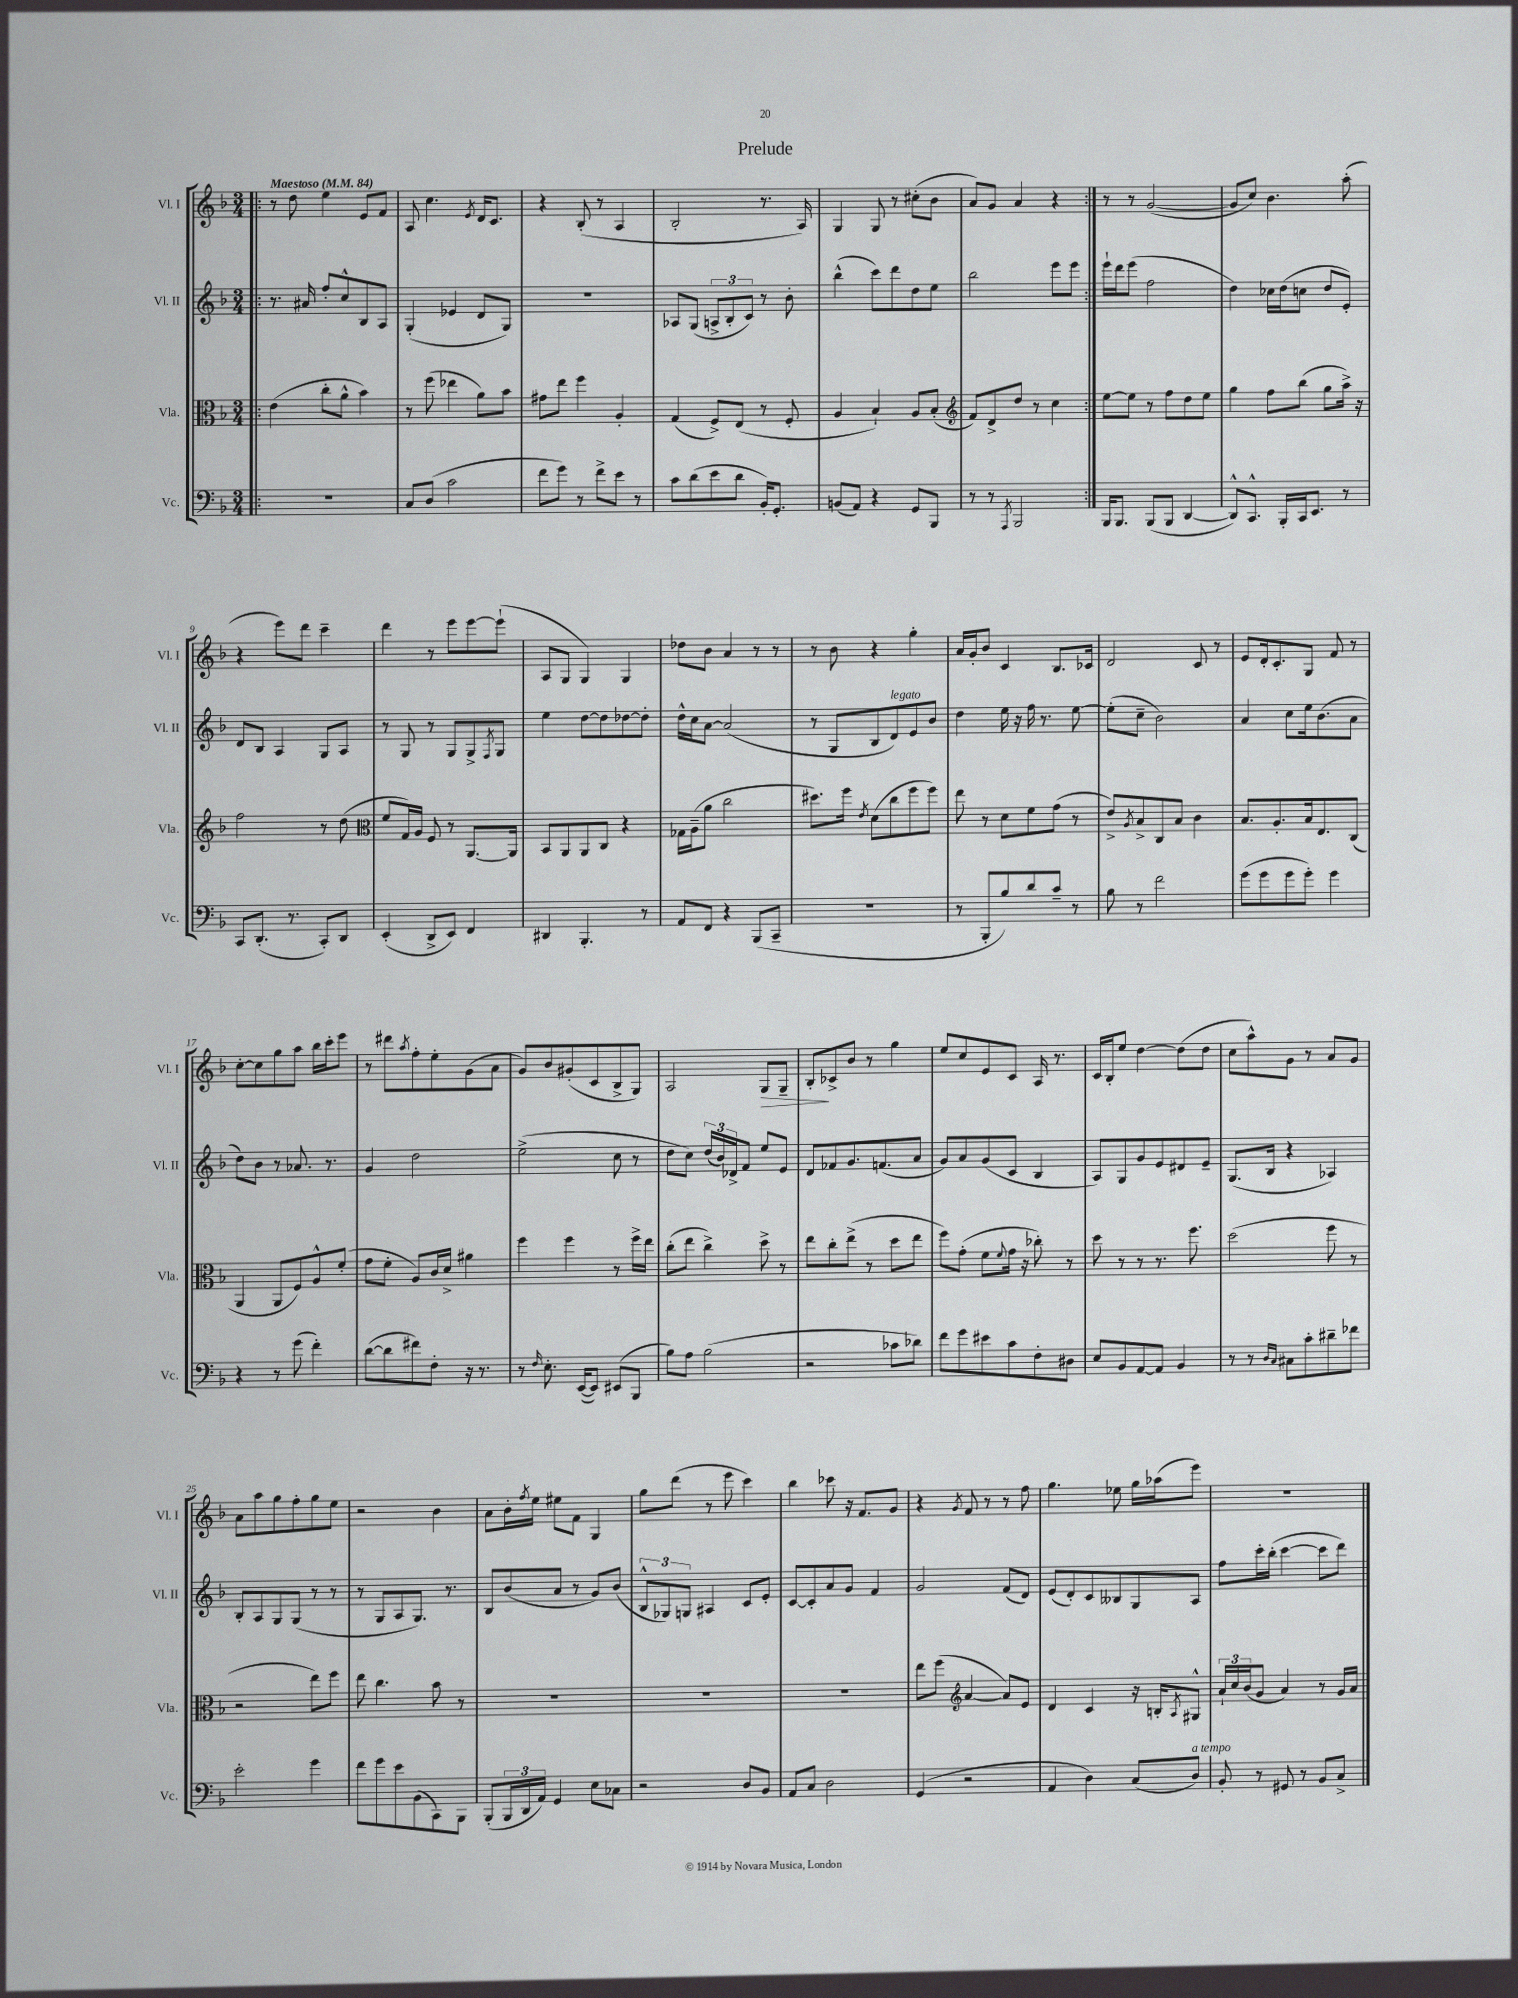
\header { title = "Prelude" }
<<
\new StaffGroup <<
\new Staff = "s0" \with { instrumentName = "Vl. I" shortInstrumentName = "Vl. I" } {
    \clef treble \key f \major \numericTimeSignature \time 3/4 \tempo "Maestoso" 4 = 84
    \repeat volta 2 { \bar ".|:" r8 d''8 e''4 e'8 f'8 |
    a8 c''4. \acciaccatura { e'8 } d'16 c'8. |
    r4 bes8-.( r8 a4 |
    bes2-. r8. a16) |
    g4 g8 r8 cis''8-.( bes'8 |
    a'8) g'8 a'4 r4 | }
    r8 r8 g'2~( |
    g'8 c''8) bes'4. a''8-.( |
    r4 e'''8) d'''8 c'''4-- |
    d'''4 r8 e'''8 e'''8~ e'''8-!( |
    a8 g8 g4) g4 |
    des''8 bes'8 a'4 r8 r8 |
    r8 bes'8 r4 g''4-. |
    a'16 g'16-. bes'8 c'4 bes8. ces'16 |
    d'2 c'8 r8 |
    e'8 d'16-. c'8.-. g8 f'8 r8 |
    c''8~-. c''8 g''8 a''8 bes''16 c'''16-. e'''8 |
    r8 dis'''8 \acciaccatura { a''8 } f''8-. e''8-. g'8( a'8 |
    g'8) bes'8 gis'8-.( c'8 bes8-> g8) |
    a2 g8\> g8-- |
    bes8-.\! ces'8-> bes'8 r8 g''4 |
    e''8 c''8 e'8 c'8 a16 r8. |
    c'16 bes16-. e''8 d''4~ d''8( d''8 |
    c''8 a''8-^) g'8 r8 a'8 g'8 |
    a'8 a''8 g''8 f''8-. g''8 e''8 |
    r2 bes'4 |
    a'8 bes'16-. \acciaccatura { f''8 } e''16 eis''8 f'8 g4 |
    g''8 d'''8( r8 e'''8 c'''4) |
    bes''4 ces'''8 r16 f'8. g'8 |
    r4 \acciaccatura { g'8 } f'8 r8 r8 f''8 |
    g''4. ees''8 g''16 aes''16( e'''8) |
    R2. \bar "|." |
}
\new Staff = "s1" \with { instrumentName = "Vl. II" shortInstrumentName = "Vl. II" } {
    \clef treble \key f \major \numericTimeSignature \time 3/4
    \repeat volta 2 { \bar ".|:" r8. ais'16 f''8-. c''8-^ bes8 a8 |
    g4-.( ees'4 d'8 g8) |
    R2. |
    aes8 g8( \tuplet 3/2 { a8-> bes8-. c'8) } r8 bes'8-. |
    bes''4-^( c'''8) d'''8 d''8 e''8 |
    bes''2 e'''8 e'''8 | }
    e'''16-! d'''16 e'''8( f''2 |
    d''4) ces''16 d''16( c''8 d''8 e'8-.) |
    d'8 bes8 a4 g8 a8 |
    r8 g8 r8 g8 g8-> \acciaccatura { f8 } g8 |
    e''4 d''8~ d''8 des''8~ des''8-. |
    d''16-^ c''16 a'8~ a'2( |
    r8 g8 bes8 d'8^\markup { \italic "legato" }) e'8 bes'8 |
    d''4 e''16 r16 f''16 r8. e''8~ |
    e''8-.( c''8-- bes'2) |
    a'4 c''8 e''16 bes'8.( a'8 |
    d''8) bes'8 r8 aes'8. r8. |
    g'4 d''2 |
    e''2->( c''8 r8 |
    d''8 c''8) \tuplet 3/2 { d''16( bes'16) des'16-> } f'8 e''8 e'8 |
    d'8 fes'8 g'8. f'8.( a'8 |
    g'8) a'8 g'8( c'8 bes4 |
    a8) g8 g'8 e'8 dis'8 e'8-- |
    g8.( bes16 r4 aes4) |
    bes8-. a8 g8 g8( r8 r8 |
    r8 g8 a8 g8.) r8. |
    bes8 bes'8( a'8 r8 g'8) bes'8( |
    \tuplet 3/2 { bes8-^ ges8) g8 } ais4 c'8 e'8-. |
    c'8~ c'8-. a'8 g'8 f'4 |
    g'2 f'8( d'8) |
    e'8( d'8-.) c'8 beses8 g8 a8 |
    f''8 c'''16-. bes''16-.( c'''4~ c'''8 d'''8) \bar "|." |
}
\new Staff = "s2" \with { instrumentName = "Vla." shortInstrumentName = "Vla." } {
    \clef alto \key f \major \numericTimeSignature \time 3/4
    \repeat volta 2 { \bar ".|:" e'4( c''8-. a'8-^ bes'4) |
    r8 f''8( ees''4 a'8) bes'8 |
    gis'8 e''8 f''4 a4-. |
    g4( f8->) e8( r8 f8-. |
    a4 bes4-!) a8 bes8-.( |
    \clef treble f'8) d'8-> d''8 r8 c''4 | }
    e''8~ e''8 r8 f''8 d''8 e''8 |
    g''4 f''8 bes''8( g''8 a''16->) r16 |
    f''2 r8 d''8( |
    \clef alto f'8 g16) a16 f8 r8 a,8.~ a,16 |
    bes,8 a,8 a,8 c8 r4 |
    ges16 a16--( a'8 c''2 |
    dis''8.) f''16 \acciaccatura { e'8 } d'8( c''8 f''8 f''8) |
    e''8 r8 d'8 f'8 g'8( r8 |
    e'8->) \acciaccatura { a8 } bes8-> c8 bes8 c'4 |
    bes8. a8.-. bes16 e8. c8( |
    a,4 a,8 f8) a8-^ f'8-.( |
    g'8 f'8-. a8) c'16 d'16-> ais'4 |
    f''4 f''4 r8 f''16-> e''16 |
    c''8-.( e''8 c''4->) d''8-> r8 |
    e''8 c''8-. e''8->( r8 d''8 e''8 |
    f''8) g'8-.( f'8 \appoggiatura { f'8 } g'16 r16 ces''8-.) r8 |
    d''8 r8 r8 r8. f''8. |
    d''2( f''8 r8 |
    r2 e''8) f''8 |
    e''8 c''4. bes'8 r8 |
    R2. |
    R2. |
    R2. |
    e''8 f''8( \clef treble a'4~ a'8) e'8 |
    d'4 c'4 r16 b16-. \acciaccatura { a8 } gis8-^ |
    \tuplet 3/2 { a'16-! c''16 bes'16( } g'8 a'4) r8 g'16 a'16 \bar "|." |
}
\new Staff = "s3" \with { instrumentName = "Vc." shortInstrumentName = "Vc." } {
    \clef bass \key f \major \numericTimeSignature \time 3/4
    \repeat volta 2 { \bar ".|:" R2. |
    c8 d8( c'2 |
    f'8 g'8) r8 f'8-> e'8 r8 |
    c'8 d'8( e'8 d'8 bes,16-.) g,8.-. |
    b,8( a,8) r4 g,8 bes,,8 |
    r8 r8 \acciaccatura { a,,8 } bes,,2 | }
    bes,,16 bes,,8. bes,,8( bes,,8 d,4~ |
    d,8-^) c,8.-^ bes,,16-. c,16 e,8. r8 |
    c,8 d,8.-.( r8. c,8-.) d,8 |
    e,4-.( d,8-> e,8) f,4 |
    dis,4 bes,,4.-. r8 |
    a,8 f,8 r4 bes,,8( c,8-- |
    R2. |
    r8 bes,,8-. bes8) d'8 c'8-- r8 |
    bes8 r8 f'2 |
    g'8( g'8 g'8 g'8-.) g'4 |
    r4 r8 g'8( f'4-.) |
    d'8~( d'8 fis'8) f8-. r16 r8. |
    r8 \grace { f16 } e8.-. e,16~( e,8) eis,8( bes,,8 |
    bes8) a8 bes2( |
    r2 ces'8 des'8) |
    f'8 g'8 eis'8 c'8 f8-. dis8 |
    e8 bes,8 a,8~ a,8 bes,4 |
    r8 r8 \grace { d16 c16 } cis8 c'8-. dis'8-- fes'8 |
    e'2-. g'4 |
    f'8 g'8 e'8 bes,8( c,8) bes,,8 |
    bes,,8-.( \tuplet 3/2 { bes,,16 d,16 a,16) } g,4 e8 ces8 |
    r2 d8 bes,8 |
    a,8 c8 d2 |
    g,4( r2 |
    a,4 d4) c8( d8^\markup { \italic "a tempo" }) |
    bes,8-. r8 gis,8 r8 bes,8 c8-> \bar "|." |
}
>>
>>
